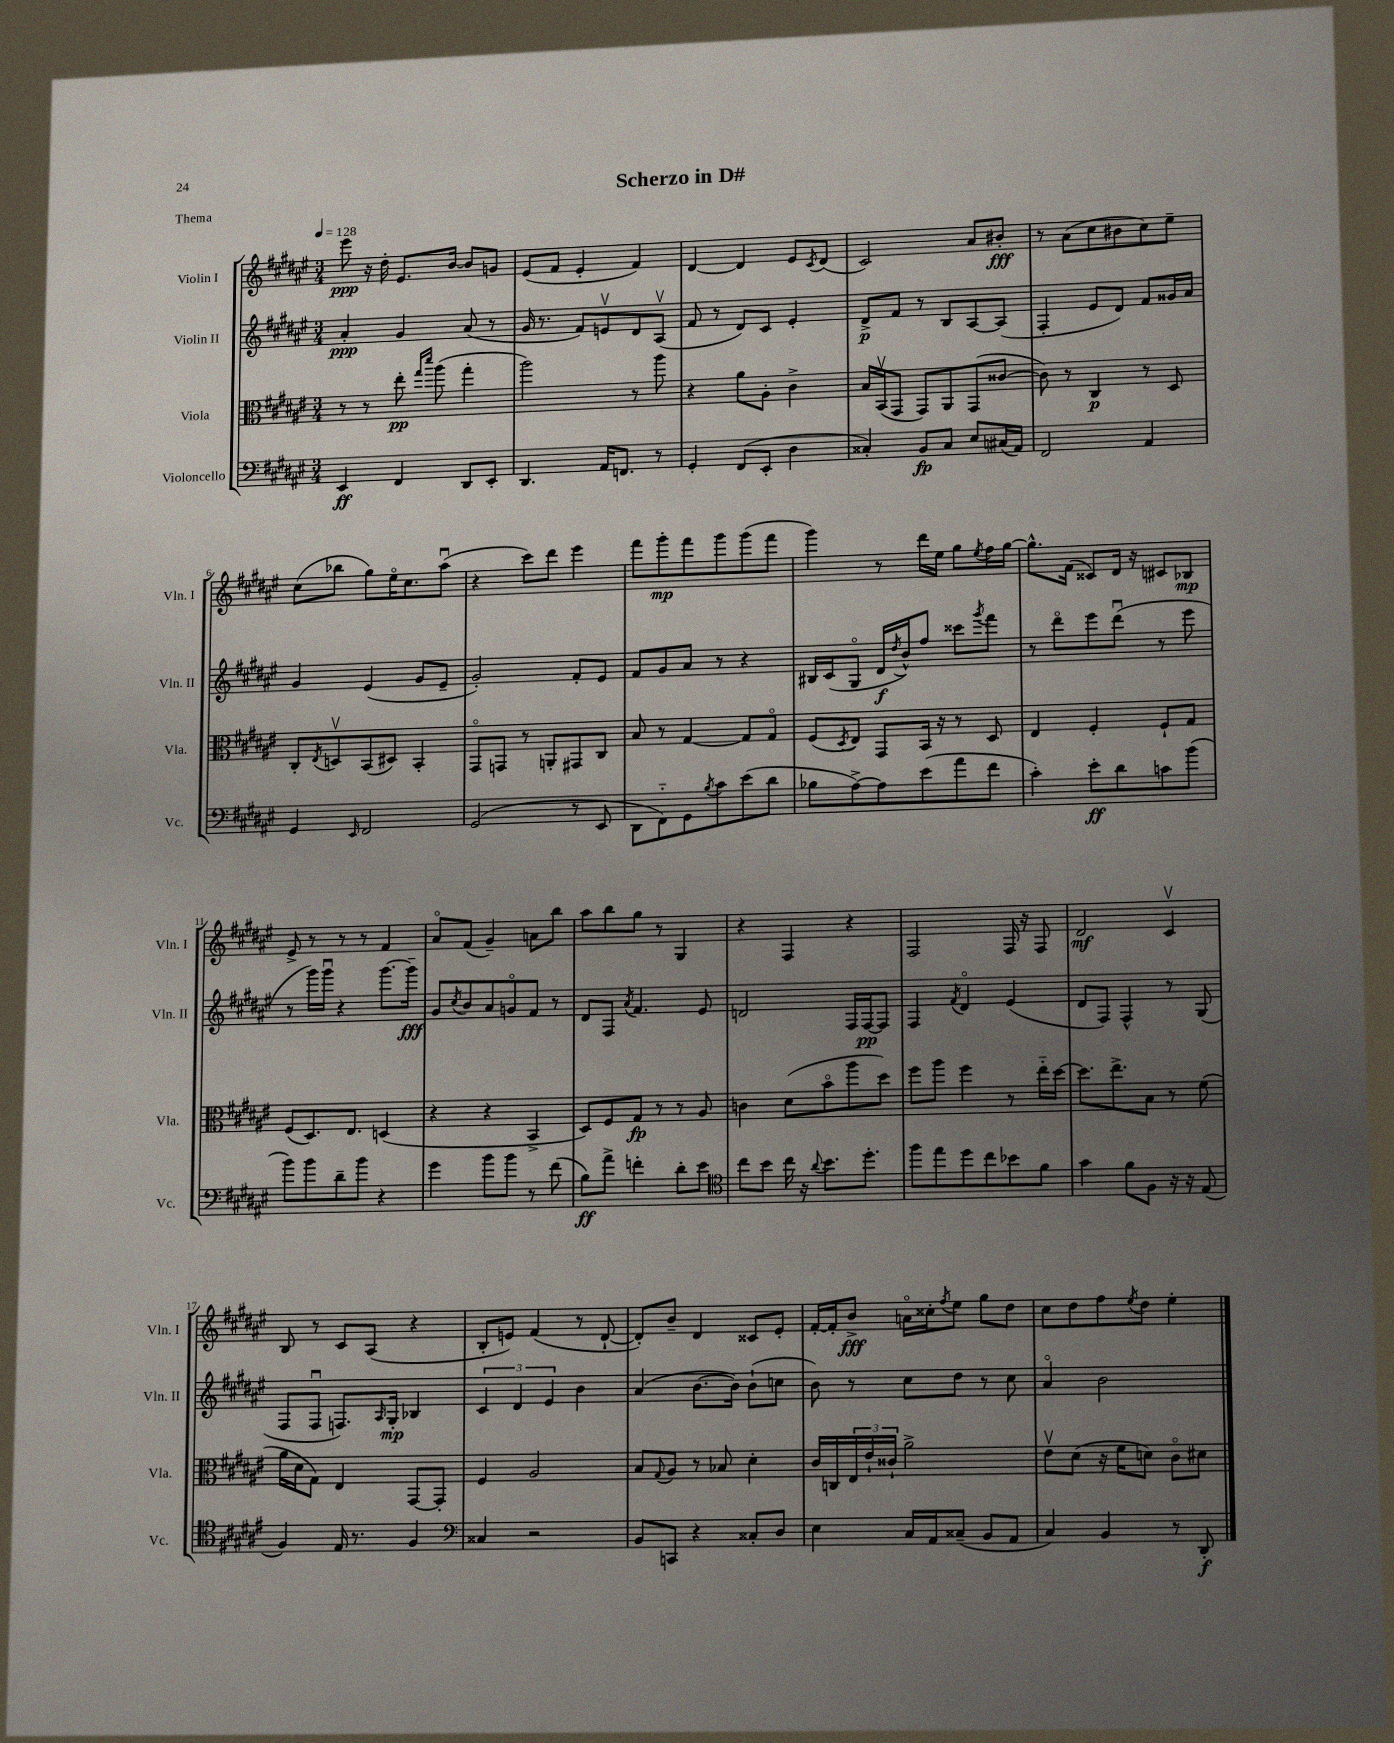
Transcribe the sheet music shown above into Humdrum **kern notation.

**kern	**kern	**kern	**kern
*staff4	*staff3	*staff2	*staff1
*clefF4	*clefC3	*clefG2	*clefG2
*k[f#c#g#d#a#e#]	*k[f#c#g#d#a#e#]	*k[f#c#g#d#a#e#]	*k[f#c#g#d#a#e#]
*M3/4	*M3/4	*M3/4	*M3/4
*MM128	*MM128	*MM128	*MM128
4EE#/	8r	4a#'/	8eee#\
.	8r	.	16r
.	.	.	16dd#'\
4FF#/	8ee#'\	4g#/	8.e#/L
.	16qqgg#/LL	.	.
.	16qqddd#/JJ	.	.
.	(8aa#\	.	.
.	.	.	[16b/Jk
8DD#/L	4gg#'\	(8a#/	8b/]L
8EE#'/J	.	8r	8g/J
=	=	=	=
4.DD#/	2aa#\)	16g#/	(8e#/L
.	.	8.r	.
.	.	.	8f#/J
.	.	8f#/L)	4e#'/
16AA#/LK	.	8ev/	.
8.FF/J	.	.	.
.	8r	8d#/	4f#/)
8r	8aa#\	(8A#v/J	.
=	=	=	=
4GG#'/	4r	8f#/	[4d#/
.	.	8r	.
(8FF#/L	8a#\L	8d#/L)	4d#/]
8EE#'/J	8A#'\J	8c#/J	.
4D#\	4c#^\	4e#'/	8e#/L
.	.	.	8qc#/
.	.	.	(8d#/J
=	=	=	=
4C##'/)	16B/LL	8d#^/L	2c#/)
.	(16BBv/J	.	.
.	8GG#/J	8f#/J	.
8BB/L	8GG#/L)	8r	.
8C##/J	8AA#/	8B/L	.
8E#/L	(8GG#/	[8A#/	8a#/L
(16C#/L	[8c##/J	(8A#/]J	8b#'/J
16AA#/JJ)	.	.	.
=	=	=	=
2FF#/	8c##\])	4F#'/	8r
.	8r	.	(8a#\L
.	4C#/	8e#/L	8cc#\
.	.	8d#/J)	8b#\
4AA#/	8r	8f#/L	8cc#\)
.	8D#/	16g##/L	8ee#~\J
.	.	16a#/JJ	.
=	=	=	=
4GG#/	8C#'/L	4g#/	(8cc#\L
.	8qE#/	.	.
.	8Dv/	.	8bb-\J
16qqEE#/	.	.	.
2FF#/	(8BB/	(4e#/	8gg#\L)
.	8D#/J)	.	16ee#o\K
.	.	.	8.cc#\
.	4BB'/	8g#/L	.
.	.	8e#~/J	(8aa#u\J
=	=	=	=
(2GG#/	8GG#o/L	2g#'/)	4r
.	8GG/J	.	.
.	8r	.	8ccc#\L)
.	8AA'/L	.	8ddd#\J
8r	8GG#/	8f#'/L	4eee#\
8EE#/	8C#/J	8e#/J	.
=	=	=	=
8DD#\L	8B/	8f#/L	8fff#\L
8FF#'~\)	8r	8g#/	8ggg#'\
8GG#\	[4G#/	8a#/J	8fff#\
8qB/	.	.	.
8c#\	.	8r	8ggg#\
(8e#\	8G#/]L	4r	(8ggg#\
8d#\J	8G#o/J	.	8fff#\J
=	=	=	=
8B-\L	(8F#/L	16B#/LL	4ggg#\)
.	.	(16c#/J	.
.	8qD#/	.	.
[8A#^\)	8E#/J)	8G#o/J	.
8A#\]	8GG#/L	16d#/LL	8r
.	.	8qdd#/	.
.	.	16b^^/J)	.
(8e#\	16BB/Jk	8ff#/J	16ddd#\LL
.	16r	.	16ee#\JJ
8a#\	8r	8ccc##\L	8gg#\L
.	.	8qggg#/	8qee#/
8f#\J	8D#/	8fff#\J	16ff#\L
.	.	.	[16gg#\JJ
=	=	=	=
4c#'\)	4E#/	8r	8.gg#^^\]L
.	.	8ddd#o\L	.
.	.	.	(16f#\Jk
8e#'\L	4F#'/	8eee#\	8c##/L)
8d#\	.	(8ddd#u\J	16d#/Jk
.	.	.	16r
8c\	8F#`/L	8r	8c#/L
(8b\J	8G#/J	8eee#\	8B-/J
=	=	=	=
8b\L)	(8F#/L	8r	8e#^/
8b\	8.D#/)	16ggg#\LL)	8r
.	.	16ggg#u\JJ	.
8d#~\	.	4r	8r
.	8.E#/J	.	.
8b\J	.	.	8r
4r	(4D/	[8.ggg#\L	4f#/
.	.	16ggg#~\]Jk	.
=	=	=	=
4g#\	4r	8g#/L	8a#o/L
.	.	8qcc#/	.
.	.	8b/	(8f#/J
8b\L	4r	8a#/	4g#~/)
8b\J	.	8go/	.
8r	4BB^/	8f#/J	8a\L
(8f#\	.	8r	8bb\J
=	=	=	=
8B\L)	8D#/L)	8d#/L	8aa#\L
8a#^\J	8F#/	8F#/J	8bb\
.	.	8qa#/	.
4f'\	8G#/J	4.f#/	8gg#\J
.	8r	.	8r
8d#'\L	8r	.	4G#/
8e#\J	8A#/	8e#/	.
=	=	=	=
*clefC4	*	*	*
8cc#\L	4c\	2d/	4r
8b\J	.	.	.
16cc#\	(8d#\L	.	4F#/
16r	.	.	.
8qqa#/	.	.	.
8.b\L	8bo\	.	.
.	8aa#\	16F#/LL	4r
8.dd#'\J	.	[16F#/J	.
.	8dd#\J)	8F#/]J	.
=	=	=	=
8ff#\L	8ff#\L	4F#/	2F#/
8ee#\	8aa#\J	.	.
.	.	8qf#/	.
8dd#\	4ff#\	4d#o/	.
8cc#\	.	.	.
8b-\	8r	(4e#/	16F#/
.	.	.	16r
8f#\J	16ee#'~\LL	.	8F#/
.	[16dd#\JJ	.	.
=	=	=	=
4g#\	8.dd#\]L	8d#/L	2d#/
.	.	8F#/J)	.
.	8.ee#^\	.	.
8f#\L	.	4F#^^/	.
8F#\J	8B\J	.	.
16r	8r	8r	4c#v/
16r	.	.	.
(8E#/	(8f#\	(8G#/	.
=	=	=	=
4F#/)	16a#\LL	8F#/L	8B/
.	16d#\J	.	.
.	8G#\J)	8F#u/J	8r
16E#/	4E#/	8.F/L)	8c#/L
8.r	.	.	.
.	.	.	(8A#/J
.	.	16qqA#/	.
.	.	16G#'/Jk	.
4F#/	[8GG#/L	4B-/	4r
.	8GG#'/]J	.	.
=	=	=	=
*clefF4	*	*	*
4C##/	4F#/	6c#/	8B'/L
.	.	.	8e/J)
.	.	6d#/	.
2r	2A#/	.	(4f#/
.	.	6e#/	.
.	.	4b\	8r
.	.	.	[8d#`/
=	=	=	=
8BB/L	8B/L	(4a#/	8d#'/]L)
.	8qqG#/	.	.
8CC/J	8A#/J	.	8b~/J
4r	8r	[8.b\L	4d#/
.	8B-/	.	.
.	.	16b\]Jk)	.
8C##'/L	4d#'\	(8b`\L	8c##/L
8D#/J	.	8cc\J	8e#'/J
=	=	=	=
4E#\	16c#/LL	8b\)	[16f#'/LL
.	16C/	.	16f#'/]J
.	24E#/	8r	8b^/J
.	24e#`/	.	.
.	24c##`/JJ	.	.
16C#/LL	2a#^\	8cc#\L	16ao\LL
16AA#/J	.	.	16cc##'\J
.	.	.	8qff#/
(8C##~/J	.	8dd#\J	8ee#\J
8BB/L	.	8r	8gg#\L
8AA#/J	.	8cc#\	8dd#\J
=	=	=	=
4C#/)	8e#v\L	4a#o/	8cc#\L
.	(8d#\J	.	8dd#\
4BB/	16r	2b\	8ff#\
.	16f#\LK	.	.
.	.	.	8qee#/
.	8d\J)	.	8dd#\J
8r	8c#o\L	.	4ee#'\
8DD#'/	8d#\J	.	.
==	==	==	==
*-	*-	*-	*-
